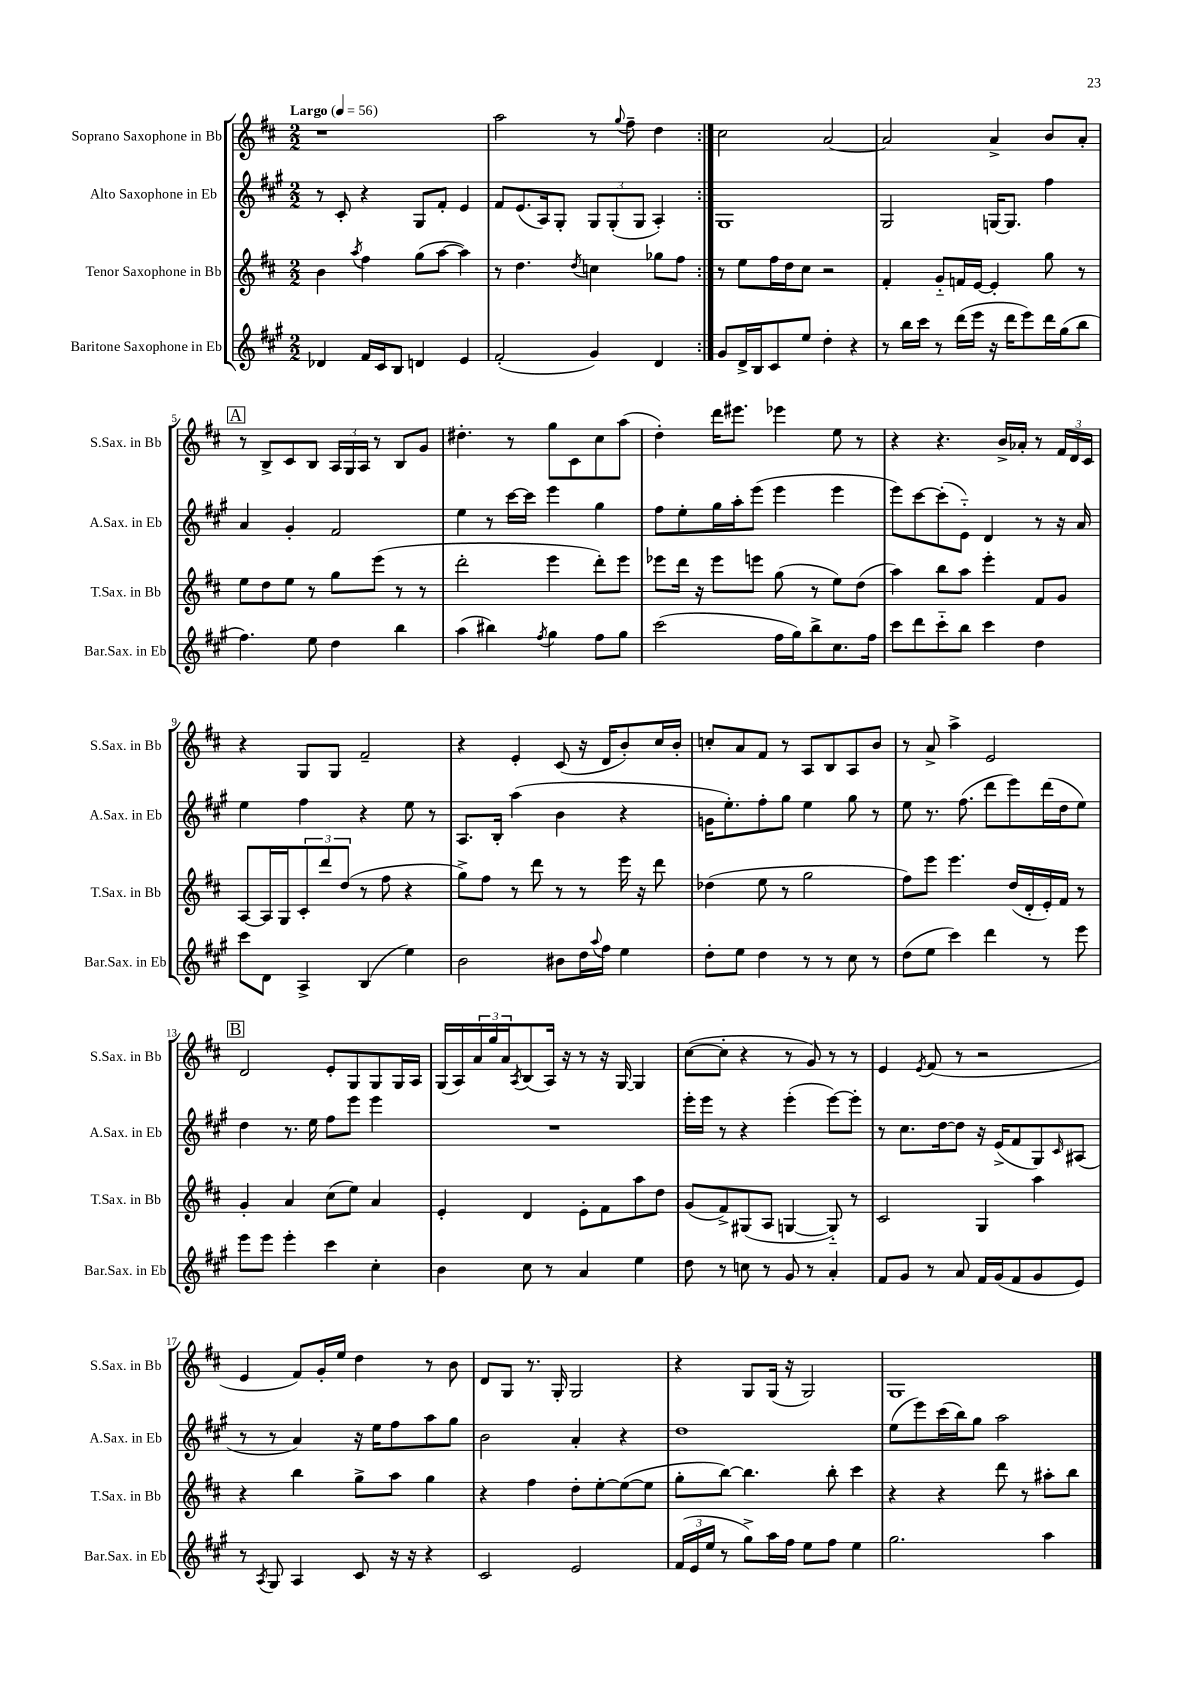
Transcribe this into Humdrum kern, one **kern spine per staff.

**kern	**kern	**kern	**kern
*part4	*part3	*part2	*part1
*staff4	*staff3	*staff2	*staff1
*I"Baritone Saxophone in Eb	*I"Tenor Saxophone in Bb	*I"Alto Saxophone in Eb	*I"Soprano Saxophone in Bb
*I'Bar.Sax. in Eb	*I'T.Sax. in Bb	*I'A.Sax. in Eb	*I'S.Sax. in Bb
*clefG2	*clefG2	*clefG2	*clefG2
*k[f#c#g#]	*k[f#c#]	*k[f#c#g#]	*k[f#c#]
*M2/2	*M2/2	*M2/2	*M2/2
*MM56	*MM56	*MM56	*MM56
=1	=1	=1	=1
!	!	!	!LO:TX:a:B:t=Largo
4d-X/	4b\	8r	1r
.	.	8c#'/	.
.	8qaa/	.	.
16f#/LL	4ff#\	4r	.
16c#/J	.	.	.
8B/J	.	.	.
4dn/	(8gg\L	8G#/L	.
.	[8aa\J	8f#'/J	.
4e/	4aa\])	4e/	.
=2	=2	=2	=2
(2f#'/	8r	8f#/L	2aa\
.	4.dd\	(8.e/	.
.	.	16A/k)	.
.	.	8G#'/J	.
.	8qdd/	.	.
4g#/)	4ccn\	12G#/L	8r
.	.	(12G#'/	.
.	.	.	8qqgg/
.	.	.	8ff#~\
.	.	12G#/J	.
4d/	8gg-X\L	4A'/)	4dd\
.	8ff#\J	.	.
=3:|!	=3:|!	=3:|!	=3:|!
8g#/L	8r	1G#	2cc#\
16d^/L	8ee\L	.	.
16B/J	.	.	.
8c#/	16ff#\L	.	.
.	16dd\J	.	.
8ee/J	8cc#\J	.	.
4dd'\	2r	.	[2a/
4r	.	.	.
=4	=4	=4	=4
8r	4f#'/	2G#/	2a/]
16bb\LL	.	.	.
16ccc#\JJ	.	.	.
8r	8g/L	.	.
(16ddd\LL	16fn/L	.	.
16eee\JJ	[16e/JJ	.	.
16r	4e'/]	[16Gn/KL	4a^/
16ddd\KL	.	8.G/J]	.
8eee\)	.	.	.
16ddd\L	8gg\	4ff#\	8b/L
(16gg#\J	.	.	.
8bb\J	8r	.	8a'/J
!!LO:LB:g=z
!!LO:REH:place=s1:t=A
=5	=5	=5	=5
4.ff#\)	8ee\L	4a/	8r
.	8dd\	.	8B^/L
.	8ee\J	4g#'/	8c#/
8ee\	8r	.	8B/J
4dd\	8gg\L	2f#/	24A/LL
.	.	.	24G/
.	.	.	24A/JJ
.	(8eee\J	.	8r
4bb\	8r	.	8B/L
.	8r	.	8g/J
=6	=6	=6	=6
(4aa\	2ddd'\	4ee\	4.dd#X'\
4bb#X\)	.	8r	.
.	.	[16ccc#\LL	8r
.	.	16ccc#\JJ]	.
8qff#/	.	.	.
4gg#\	4eee\	4eee\	8gg\L
.	.	.	8c#\
8ff#\L	8ddd'\L)	4gg#\	8cc#\
8gg#\J	8eee\J	.	(8aa\J
=7	=7	=7	=7
(2ccc#\	8eee-X\L	8ff#\L	4dd'\)
.	16ddd\Jk	8ee'\	.
.	16r	.	.
.	8eee-\L	16gg#\L	16ddd\KL
.	.	16aa'\J	8.eee#X\J
.	8eeen\J	(8eee\J	.
16ff#\LL	(8gg\	4eee\	4eee-X\
16gg#\J)	.	.	.
8bb^\	8r	.	.
8.cc#\	8ee\L)	4eee\	8ee\
.	(8dd\J	.	8r
16ff#\Jk	.	.	.
=8	=8	=8	=8
8ccc#\L	4aa\)	8eee\L)	4r
8ddd\	.	[8ccc#\	.
8ccc#\	8bb\L	(8ccc#'\]	4.r
8bb\J	8aa\J	8e\J)	.
4ccc#\	4eee'\	4d/	.
.	.	.	16b^/LL
.	.	.	16a-X'/JJ
4dd\	8f#/L	8r	8r
.	8g/J	16r	24f#/LL
.	.	.	24d/
.	.	16a/	.
.	.	.	24c#/JJ
!!LO:LB:g=z
=9	=9	=9	=9
8ccc#\L	[8A/L	4ee\	4r
8d\J	16A/L]	.	.
.	16G/J	.	.
4A^/	12c#'/	4ff#\	8G/L
.	12ddd/	.	.
.	.	.	8G/J
.	(12dd/J	.	.
(4B/	8r	4r	2f#~/
.	8ff#\	.	.
4ee\)	4r	8ee\	.
.	.	8r	.
=10	=10	=10	=10
2b\	8gg^\L)	8.A/L	4r
.	8ff#\J	.	.
.	.	16B'/Jk	.
.	8r	(4aa\	4e'/
.	8ddd\	.	.
8b#X\L	8r	4b\	(8c#/
16dd\L	8r	.	16r
8qqaa/	.	.	.
16ff#\JJ	.	.	16d/KL
4ee\	16eee\	4r	8b'/)
.	16r	.	.
.	8ddd\	.	16cc#/L
.	.	.	16b'/JJ
=11	=11	=11	=11
8dd'\L	(4dd-X\	16gn\KL	8ccn'/L
.	.	8.ee'\)	.
8ee\J	.	.	8a/
4dd\	8ee\	8ff#'\	8f#/J
.	8r	8gg#\J	8r
8r	2gg\	4ee\	8A/L
8r	.	.	8B/
8cc#\	.	8gg#\	8A/
8r	.	8r	8b/J
=12	=12	=12	=12
(8dd\L	8ff#\L)	8ee\	8r
8ee\J	8eee\J	8.r	8a^/
4ccc#\)	4.eee\	.	4aa^\
.	.	(8.ff#\	.
4ddd\	.	8ddd\L	2e/
.	(16dd/LL	8eee\)	.
.	16d'/	.	.
8r	16e'/)	(16ddd\L	.
.	16f#/JJ	16dd\J	.
8eee\	8r	8ee\J)	.
!!LO:LB:g=z
!!LO:REH:place=s1:t=B
=13	=13	=13	=13
8eee\L	4g'/	4dd\	2d/
8eee\J	.	.	.
4eee'\	4a/	8.r	.
.	.	16ee\	.
4ccc#\	(8cc#\L	8ff#\L	8e'/L
.	8ee\J)	8eee\J	8G/
4cc#'\	4a/	4eee\	8G/
.	.	.	16G/L
.	.	.	16A/JJ
=14	=14	=14	=14
4b\	4e'/	1r	(16G/LL
.	.	.	16A/)
.	.	.	24a/
.	.	.	24gg/
.	.	.	24a/J
.	.	.	8qA/
8cc#\	4d/	.	(8B/
8r	.	.	16A/Jk)
.	.	.	16r
4a/	8e'\L	.	8r
.	8f#\	.	16r
.	.	.	[16G/
4ee\	8aa\	.	4G/]
.	8dd\J	.	.
=15	=15	=15	=15
8dd\	(8g/L	16eee'\LL	([8cc#\L
.	.	16eee\JJ	.
8r	8f#^/)	8r	8cc#'\J]
8ccn\	(8G#X/	4r	4r
8r	8A/J	.	.
8g#/	[4Gn/	(4eee'\	8r
8r	.	.	8g/)
4a'/	8G/])	[8eee\L)	8r
.	8r	8eee'\J]	8r
=16	=16	=16	=16
8f#/L	2c#/	8r	4e/
8g#/J	.	8.cc#\L	.
.	.	.	8qe/
8r	.	.	(8f#/
.	.	[16dd\k	.
8a/	.	8dd\J]	8r
16f#/LL	4G/	16r	2r
(16g#/J	.	(16e^/KL	.
8f#/	.	8f#/	.
8g#/	4aa\	8G#/)	.
.	.	16qqc#/	.
8e/J)	.	(8A#X/J	.
!!LO:LB:g=z
=17	=17	=17	=17
8r	4r	8r	4e/
8qA/	.	.	.
8G#/	.	8r	.
4A/	4bb\	4a/)	8f#/L)
.	.	.	16g'/L
.	.	.	16ee/JJ
8c#/	8gg^\L	16r	4dd\
.	.	16ee\KL	.
16r	8aa\J	8ff#\	.
16r	.	.	.
4r	4gg\	8aa\	8r
.	.	8gg#\J	8b\
=18	=18	=18	=18
2c#/	4r	2b\	8d/L
.	.	.	8G/J
.	4ff#\	.	8.r
.	.	.	16G'/
2e/	8dd'\L	4a'/	2G/
.	[8ee'\	.	.
.	(8ee\_	4r	.
.	8ee\J]	.	.
=19	=19	=19	=19
(24f#/LL	8gg'\L	1dd	4r
24e/	.	.	.
24ee/JJ	.	.	.
8r	[8bb\J)	.	.
8gg#^\L)	4.bb\]	.	8G/L
16aa\L	.	.	(16G/Jk
16ff#\JJ	.	.	16r
8ee\L	.	.	2G/)
8ff#\J	8bb'\	.	.
4ee\	4ccc#\	.	.
=20	=20	=20	=20
2.gg#\	4r	(8ee\L	1G
.	.	8eee\)	.
.	4r	(16ccc#\L	.
.	.	16bb\J)	.
.	.	8gg#\J	.
.	8ddd\	2aa\	.
.	8r	.	.
4aa\	8aa#X'\L	.	.
.	8bb\J	.	.
==	==	==	==
*-	*-	*-	*-
